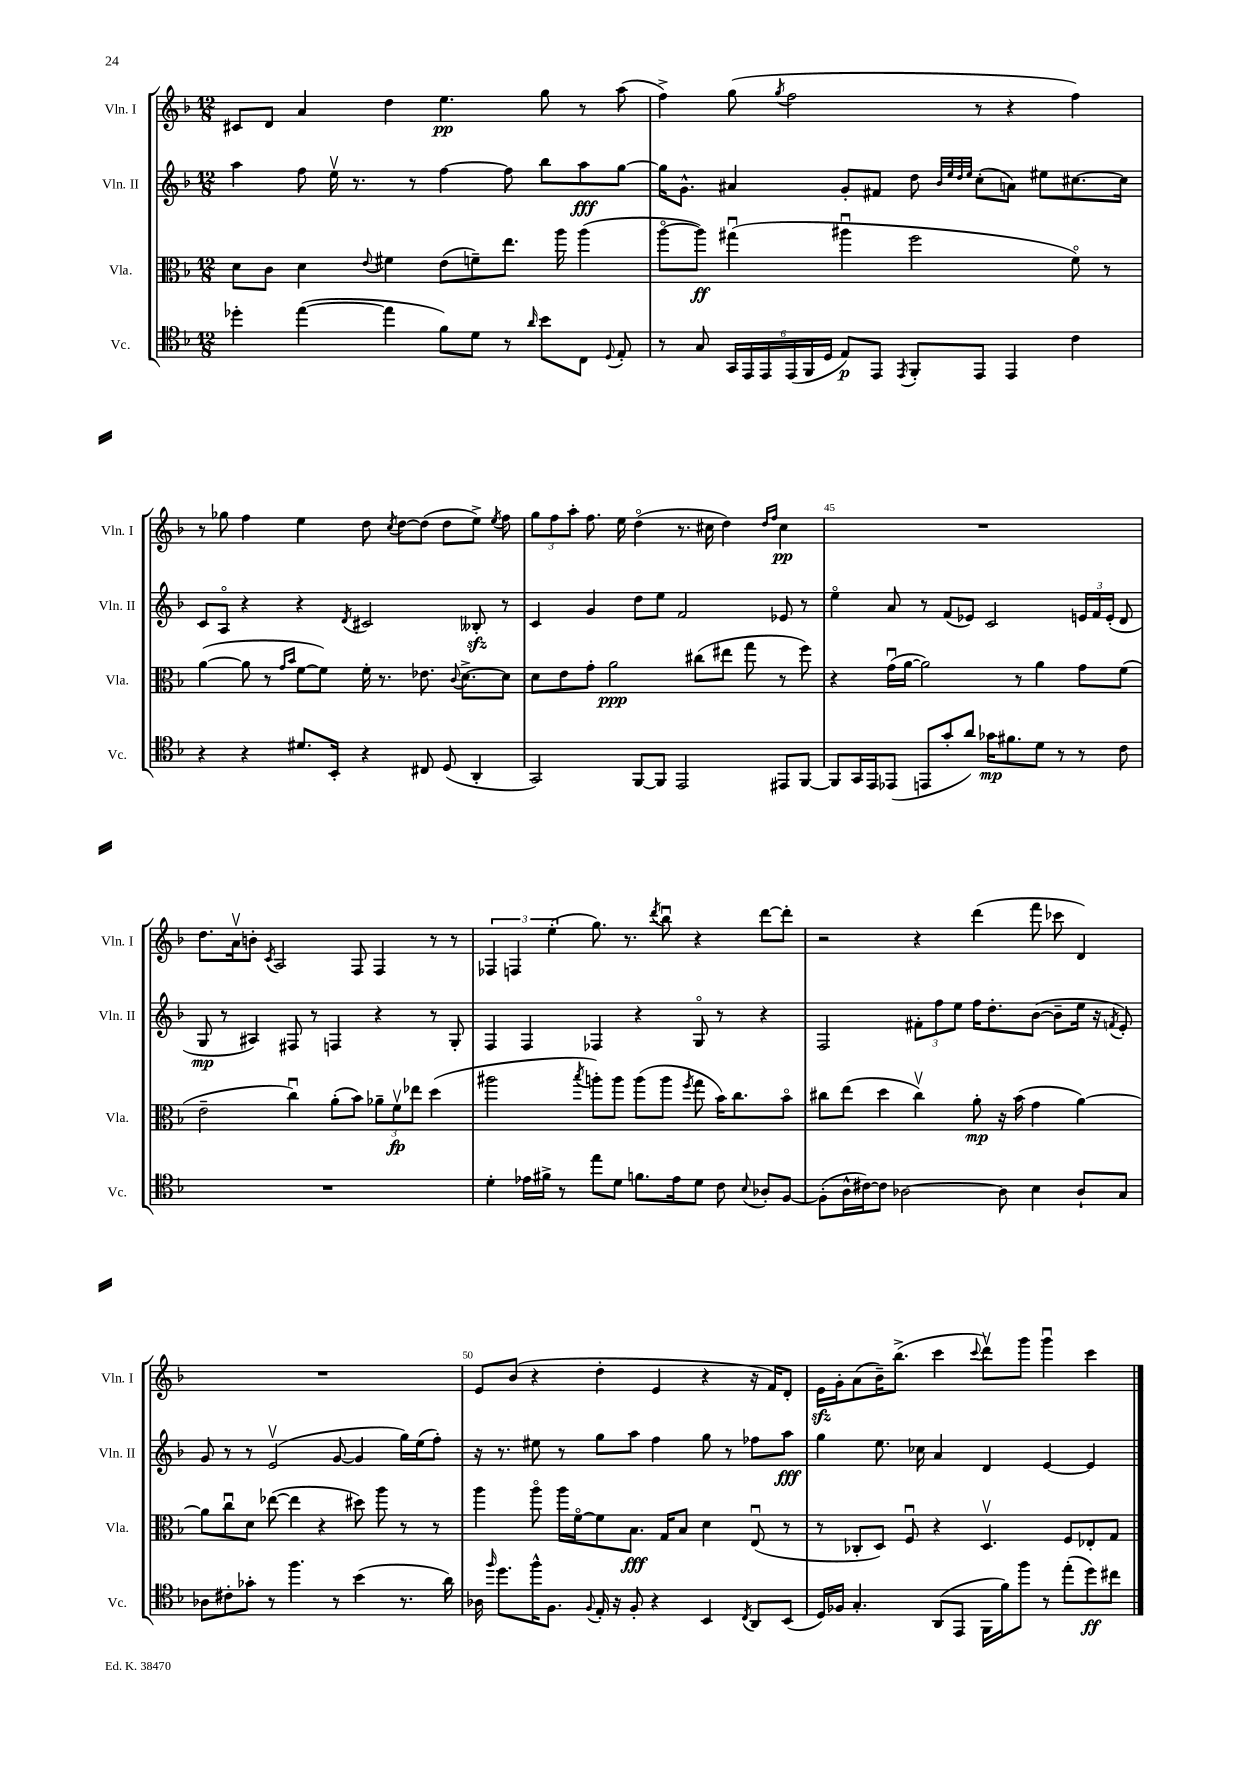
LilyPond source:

<<
\new StaffGroup <<
\new Staff = "s0" \with { instrumentName = "Vln. I" shortInstrumentName = "Vln. I" } {
    \clef treble \key f \major \numericTimeSignature \time 12/8
    \autoBeamOff cis'8[ d'8] a'4 d''4 e''4.\pp g''8 r8 a''8( |
    f''4->) g''8( \acciaccatura { g''8 } f''2 r8 r4 f''4) |
    r8 ges''8 f''4 e''4 d''8 \acciaccatura { c''8 } d''8[~ d''8]( d''8[ e''8]->) \acciaccatura { e''8 } f''8 |
    \tuplet 3/2 { g''8[ f''8 a''8]-. } f''8. e''16 d''4\flageolet( r8. cis''16 d''4) \grace { d''16[ f''16] } cis''4\pp |
    R1. |
    d''8.[ a'16\upbow b'8]-. \acciaccatura { c'8 } a2 f8 f4 r8 r8 |
    \tuplet 3/2 { fes4 f4 e''4-.( } g''8.) r8. \acciaccatura { d'''8 } bes''8\downbow r4 d'''8[~ d'''8]-. |
    r2 r4 d'''4( f'''8 ces'''8 d'4) |
    R1. |
    e'8[ bes'8]( r4 d''4-. e'4 r4 r16 f'16[) d'8]-. |
    e'16[\sfz g'16-. a'8( bes'16--) bes''8.]->( c'''4 \appoggiatura { c'''8 } d'''8[\upbow) g'''8] g'''4\downbow c'''4 \bar "|." |
}
\new Staff = "s1" \with { instrumentName = "Vln. II" shortInstrumentName = "Vln. II" } {
    \clef treble \key f \major \numericTimeSignature \time 12/8
    \autoBeamOff a''4 f''8 e''16\upbow r8. r8 f''4~ f''8 bes''8[ a''8\fff g''8]~ |
    g''16[ g'8.]-^ ais'4 g'8[-. fis'8] d''8 \grace { bes'32[ e''32 d''32 e''32] } c''8[-.( a'8]) eis''8[ cis''8.~ cis''16] |
    c'8[ a8]\flageolet r4 r4 \acciaccatura { d'8 } cis'2 beses8-.\sfz r8 |
    c'4 g'4 d''8[ e''8] f'2 ees'8 r8 |
    e''4\flageolet a'8 r8 f'8[( ees'8]) c'2 \tuplet 3/2 { e'16[ f'16 e'16]-.( } d'8 |
    g8\mp r8 ais4) fis8 r8 f4 r4 r8 g8-. |
    f4 f4 fes4 r4 g8\flageolet r8 r4 |
    f2 \tuplet 3/2 { fis'8[-. f''8 e''8] } f''16[ d''8.-. bes'8]~( bes'8[-- e''16] r16 \acciaccatura { f'8 } e'8-.) |
    g'8 r8 r8 e'2\upbow( g'8~ g'4 g''16[) e''16( f''8]-.) |
    r16 r8. eis''8 r8 g''8[ a''8] f''4 g''8 r8 fes''8[ a''8]\fff |
    g''4 e''8. ces''16 a'4 d'4 e'4~ e'4 \bar "|." |
}
\new Staff = "s2" \with { instrumentName = "Vla." shortInstrumentName = "Vla." } {
    \clef alto \key f \major \numericTimeSignature \time 12/8
    \autoBeamOff d'8[ c'8] d'4 \appoggiatura { e'8 } fis'4 e'8[( f'8--) e''8.] a''16 a''4( |
    a''8[~\flageolet a''8]\ff) gis''4\downbow( ais''4\downbow f''2 f'8\flageolet) r8 |
    a'4~( a'8 r8 \grace { g'16[ bes'16] } f'8[~ f'8]) f'16-. r8. ees'8. \appoggiatura { c'8 } d'8.[~-> d'8] |
    d'8[ e'8 g'8]-. a'2\ppp cis''8[( eis''8] g''8 r8 f''8) |
    r4 g'16[\downbow( a'16]~ a'2) r8 a'4 g'8[ f'8]( |
    e'2-- c''4\downbow) a'8[-.( bes'8]) \tuplet 3/2 { aes'8[-- f'8\upbow\fp ees''8] } d''4( |
    ais''2 \acciaccatura { bes''8 } a''8[-.) a''8] a''8[( a''8] \acciaccatura { f''8 } g''8 bes'16[) c''8. bes'8]\flageolet |
    cis''8[ e''8]( d''4 cis''4\upbow) a'8-.\mp r16 bes'16( g'4 a'4~) |
    a'8[ c''8\downbow d'8] ees''8~( ees''4 r4 dis''8) a''8 r8 r8 |
    a''4 a''8\flageolet a''16[ f'16~\flageolet f'8 bes8.]\fff g16[ bes8] d'4 e8\downbow( r8 |
    r8 ces8[-. d8]) f8\downbow r4 d4.\upbow f8[ ees8-. g8] \bar "|." |
}
\new Staff = "s3" \with { instrumentName = "Vc." shortInstrumentName = "Vc." } {
    \clef tenor \key f \major \numericTimeSignature \time 12/8
    \autoBeamOff des''4-. e''4~( e''4 f'8[) d'8] r8 \grace { a'16 } bes'8[ c8] \appoggiatura { d8 } e8-. |
    r8 g8 \tuplet 6/4 { g,16[ e,16 e,16 e,16( f,16 d16] } e8[\p) e,8] \acciaccatura { e,8 } f,8[-. e,8] e,4 c'4 |
    r4 r4 dis'8.[ bes,16]-. r4 cis8 d8( a,4-. |
    g,2) f,8[~ f,8] e,2 eis,8[ f,8]~ |
    f,8[ g,16 e,16 ees,8]( e,8[ g'8-. a'8]) ges'16[\mp fis'8. d'8] r8 r8 c'8 |
    R1. |
    d'4-. ees'16[ fis'16]-> r8 e''8[ d'8] f'8.[ ees'16 d'8] c'8 \appoggiatura { bes8 } aes8[-. f8]~ |
    f8[-.( a16-^ cis'16~) cis'8] aes2~ aes8 bes4 aes8[-! g8] |
    aes8[ cis'8-. ges'8]-. r8 f''4. r8 bes'4( r8. a'16) |
    aes16 \grace { f''16 } d''8.[ f''16-^ f8.] \appoggiatura { f8 } e16-. r16 f8-. r4 bes,4 \acciaccatura { c8 } a,8[ bes,8]( |
    d16[) fes16] g4.-. a,8[( e,8] f,16[ f'16) f''8] r8 e''8[-.( d''8\ff) cis''8] \bar "|." |
}
>>
>>
\layout { \context { \Score currentBarNumber = #41 \override BarNumber.break-visibility = ##(#f #t #t) barNumberVisibility = #(every-nth-bar-number-visible 5) } }
